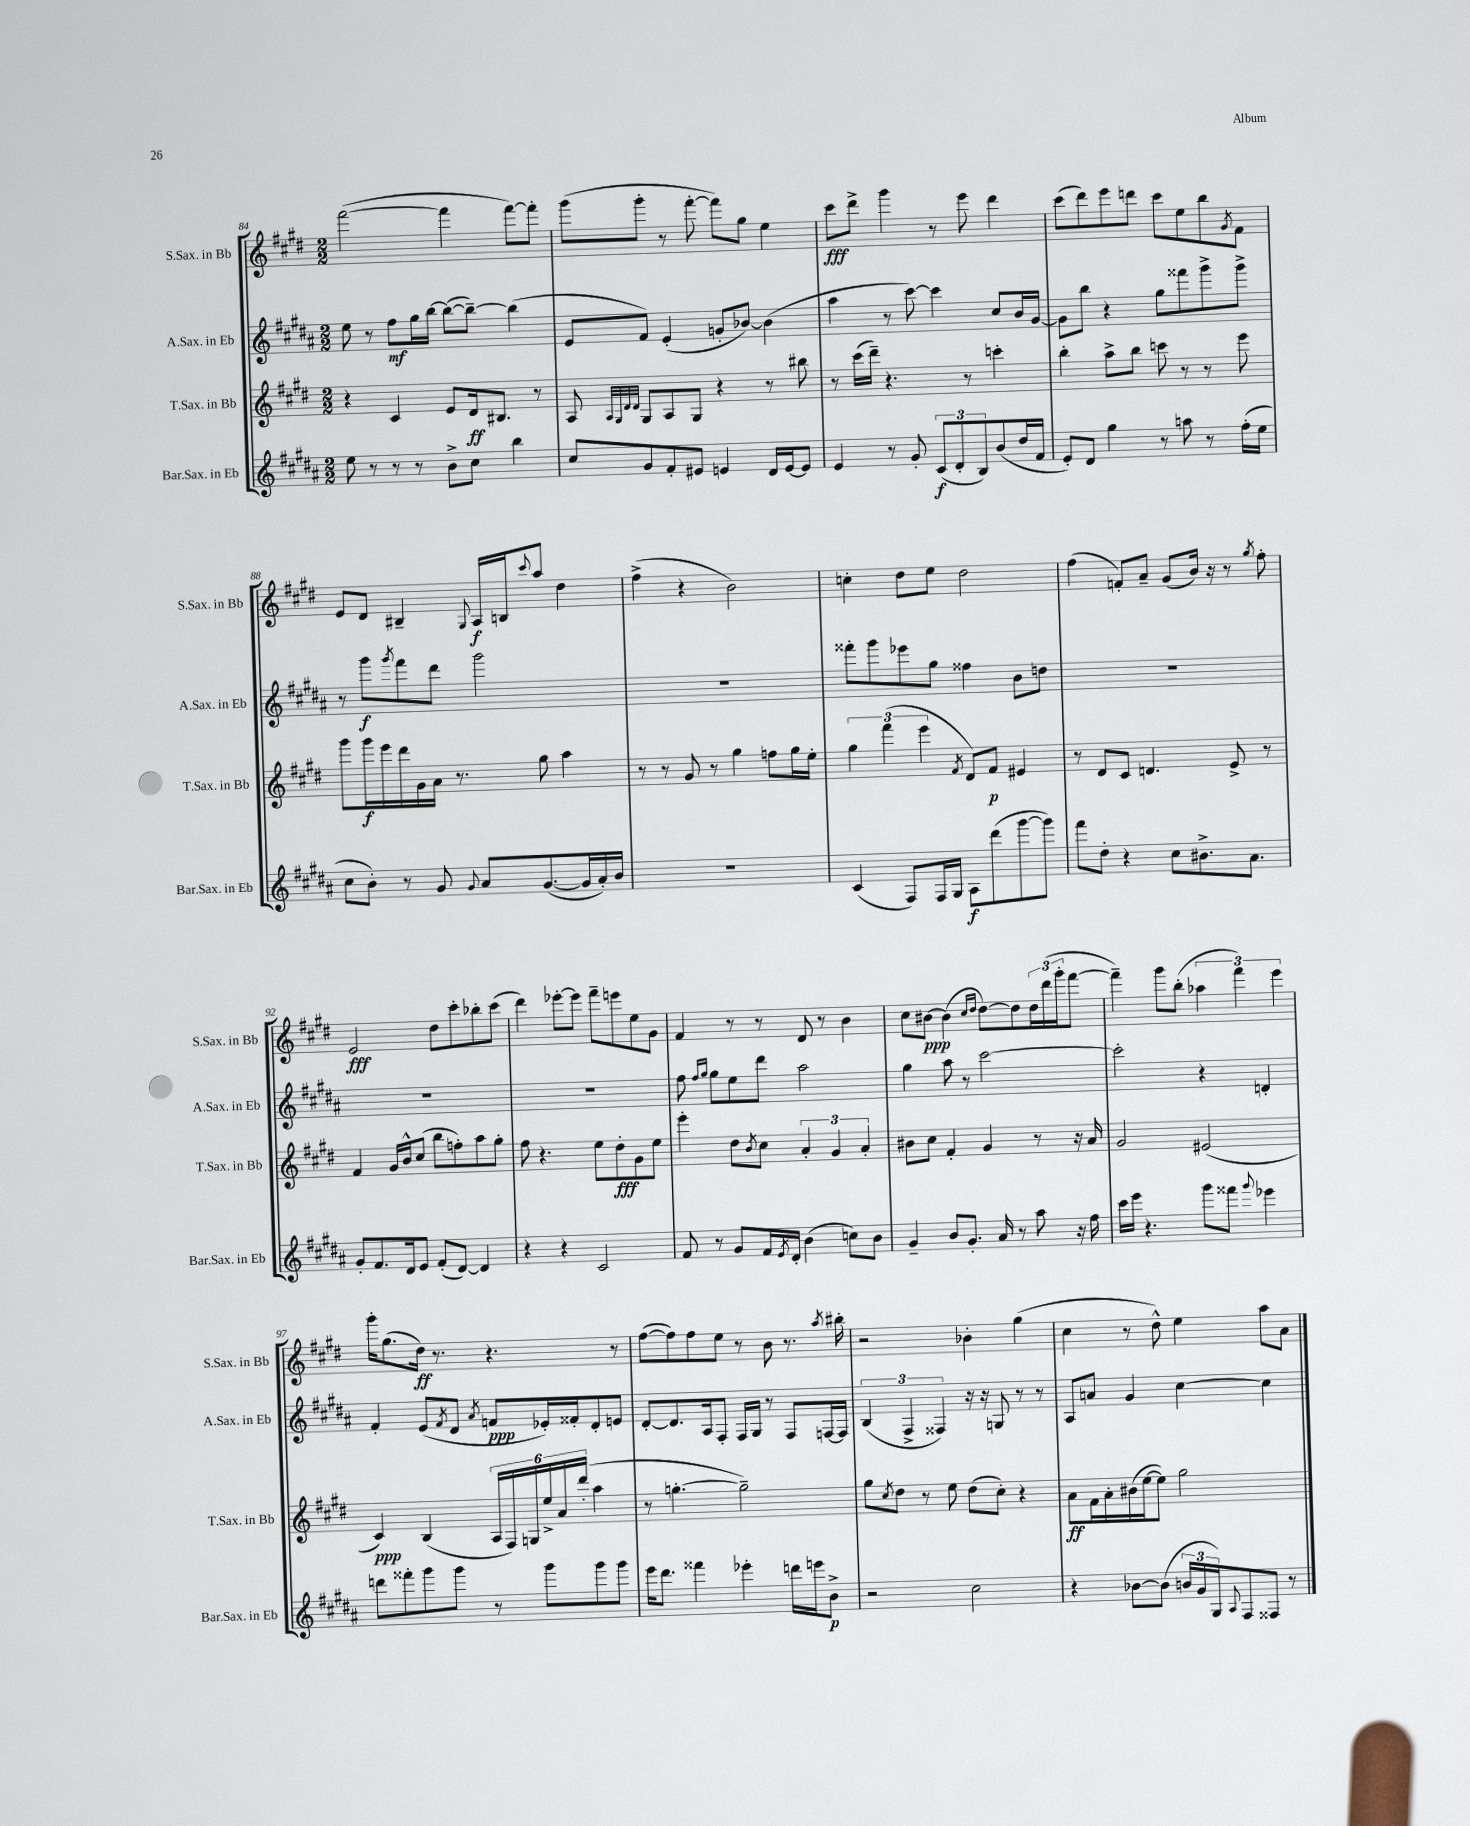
<<
\new StaffGroup <<
\new Staff = "s0" \with { instrumentName = "S.Sax. in Bb" shortInstrumentName = "S.Sax. in Bb" } {
    \clef treble \key e \major \numericTimeSignature \time 2/2
    fis'''2~( fis'''4 fis'''8~) fis'''8-. |
    gis'''8( gis'''8-. r8 fis'''8~-. fis'''8) gis''8 e''4 |
    cis'''8\fff dis'''8-> gis'''4 r8 e'''8 dis'''4 |
    cis'''8( dis'''8) e'''8 d'''8 cis'''8 e''8 b''8 \acciaccatura { gis'8 } fis'8 |
    e'8 dis'8 bis4-- \appoggiatura { gis8 } a16\f b16 \appoggiatura { cis'''8 } a''8 dis''4 |
    fis''4->( r4 b'2) |
    c''4-. dis''8 e''8 dis''2 |
    fis''4( f'8-.) a'8-- gis'8( b'16) r16 r8 \acciaccatura { gis''8 } fis''8-. |
    e'2\fff dis''8 cis'''8-. bes''8-. cis'''8( |
    dis'''4) ees'''8~-. ees'''8 fis'''8-- e'''8 e''8 gis'8 |
    fis'4 r8 r8 dis'8 r8 b'4 |
    cis''8 bis'8~\ppp bis'4( \grace { cis''16 dis''16 } dis''8~) dis''8 \tuplet 3/2 { dis''16 dis'''16( gis'''16-. } fis'''8~ |
    fis'''4--) gis'''8 b''8-.( \tuplet 3/2 { aes''4 fis'''4) e'''4 } |
    gis'''16-. gis''8.( dis''16\ff) r8. r4. r8 |
    fis''8~( fis''8) fis''8 e''8 r8 b'8 r8. \acciaccatura { a''8 } bis''16-. |
    r2 bes'4-. gis''4( |
    cis''4 r8 dis''8-^) e''4 a''8 a'8 \bar "|." |
}
\new Staff = "s1" \with { instrumentName = "A.Sax. in Eb" shortInstrumentName = "A.Sax. in Eb" } {
    \clef treble \key b \major \numericTimeSignature \time 2/2
    e''8 r8 fis''8\mf gis''16 b''16~ b''8~( b''8~--) b''4( |
    e'8 fis'8) e'4-.( g'8-. bes'8~) bes'4( |
    ais''4 r8 cis'''8~) cis'''4 cis''8 b'16 gis'16~ |
    gis'8 b''8 r4 gis''8 fisis'''8 gis'''8-> gis'''8-> |
    r8 gis'''8\f \acciaccatura { gis'''8 } fis'''8 dis'''8 gis'''2 |
    R1 |
    fisis'''8-. gis'''8 ees'''8 gis''8 fisis''4 b'8 d''8 |
    R1 |
    R1 |
    R1 |
    fis''8 \grace { fis''16 gis''16 } gis''8 e''8 dis'''8 ais''2 |
    gis''4 ais''8 r8 cis'''2~ |
    cis'''2-. r4 d'4-. |
    fis'4-. e'8( \acciaccatura { fis'8 } dis'8 \acciaccatura { ais'8 } f'8\ppp ees'16-.) fisis'16-. dis'8-. e'8 |
    dis'8~-. dis'8. ais16 fis8-. fis16 gis16 r8 fis8 f16~ f16 |
    \tuplet 3/2 { b4( fis4-> fisis4) } r16 r16 g8 r8 r8 |
    ais8 a'8 gis'4 cis''4~ cis''4 \bar "|." |
}
\new Staff = "s2" \with { instrumentName = "T.Sax. in Bb" shortInstrumentName = "T.Sax. in Bb" } {
    \clef treble \key e \major \numericTimeSignature \time 2/2
    r4 cis'4 e'8 dis'16\ff bis8. r8 |
    a8 \grace { a32 gis32 dis'32 dis'32 } gis8 a8 gis8 r4 r8 bis''8 |
    r8 cis'''16( dis'''16--) r4. r8 c'''4-. |
    b''4-. a''8-> b''8 c'''8 r8 r8 e'''8 |
    gis'''8 gis'''16\f e'''16 dis'''16 gis'16 a'16 r8. gis''8 a''4 |
    r8 r8 gis'8 r8 gis''4 f''8 gis''16 e''16-. |
    \tuplet 3/2 { gis''4 fis'''4( e'''4 } \acciaccatura { fis'8 } dis'8) fis'8\p eis'4 |
    r8 dis'8 cis'8 d'4. e'8-> r8 |
    fis'4 gis'16 b'16-^ cis''8( b''8 f''8-.) a''8 gis''8-. |
    fis''8 r4. e''8 dis''8-.\fff gis'8 e''8 |
    e'''4-. dis''8 \acciaccatura { b'8 } cis''8 \tuplet 3/2 { a'4-. gis'4 a'4-. } |
    bis'8 cis''8 fis'4-. gis'4 r8 r16 a'16 |
    gis'2 eis'2( |
    cis'4\ppp) b4( \tuplet 6/4 { a16 fis16) g16 e''16-> a'16 dis'''16-.( } a''4 |
    r8 g''4.~-. g''2--) |
    gis''8 \acciaccatura { cis''8 } dis''8 r8 e''8 dis''8( cis''8-.) r4 |
    a'8\ff fis'16 a'16-. bis'16( e''16~ e''8) gis''2 \bar "|." |
}
\new Staff = "s3" \with { instrumentName = "Bar.Sax. in Eb" shortInstrumentName = "Bar.Sax. in Eb" } {
    \clef treble \key b \major \numericTimeSignature \time 2/2
    e''8 r8 r8 r8 b'8-> cis''8 b''4 |
    cis''8 gis'8 fis'8-. eis'8 e'4 dis'16 e'16~ e'8 |
    e'4 r8 gis'8-. \tuplet 3/2 { cis'8\f( dis'8-. b8) } b'8( dis''16 fis'16 |
    e'8-.) dis'8 gis''4 r8 a''8 r8 fis''16-.( e''16 |
    cis''8 b'8-.) r8 gis'8 \appoggiatura { gis'8 } ais'8 gis'8.~( gis'16 ais'16-.) b'16 |
    R1 |
    cis'4( fis8) fis16 gis16 ais8\f dis'''8( gis'''8~ gis'''8) |
    fis'''8 dis''8-. r4 cis''8 bis'8.-> ais'8. |
    gis'8-. fis'8. dis'16 e'8 fis'8-.( dis'8~) dis'4 |
    r4 r4 cis'2 |
    fis'8 r8 gis'8 fis'16 \acciaccatura { e'8 } dis'16-. b'4( c''8) b'8 |
    gis'4-- b'8 gis'8.-. ais'16 r8 ais''8 r16 fis''16 |
    cis'''16 e'''16 r4. gis'''8 fisis'''8 \appoggiatura { gis'''8 } ees'''4 |
    d'''8 fisis'''8-. gis'''8 gis'''8 r8 gis'''8 gis'''8 gis'''8 |
    e'''16 dis'''8. fisis'''4 ees'''4-. d'''16 e'''16 b'8->\p |
    r2 cis''2 |
    r4 bes'8~ bes'8( \tuplet 3/2 { b'16 gis'16 gis16) } \appoggiatura { ais8 } fis8 fisis8 r8 \bar "|." |
}
>>
>>
\layout { \context { \Score currentBarNumber = #84 } }
